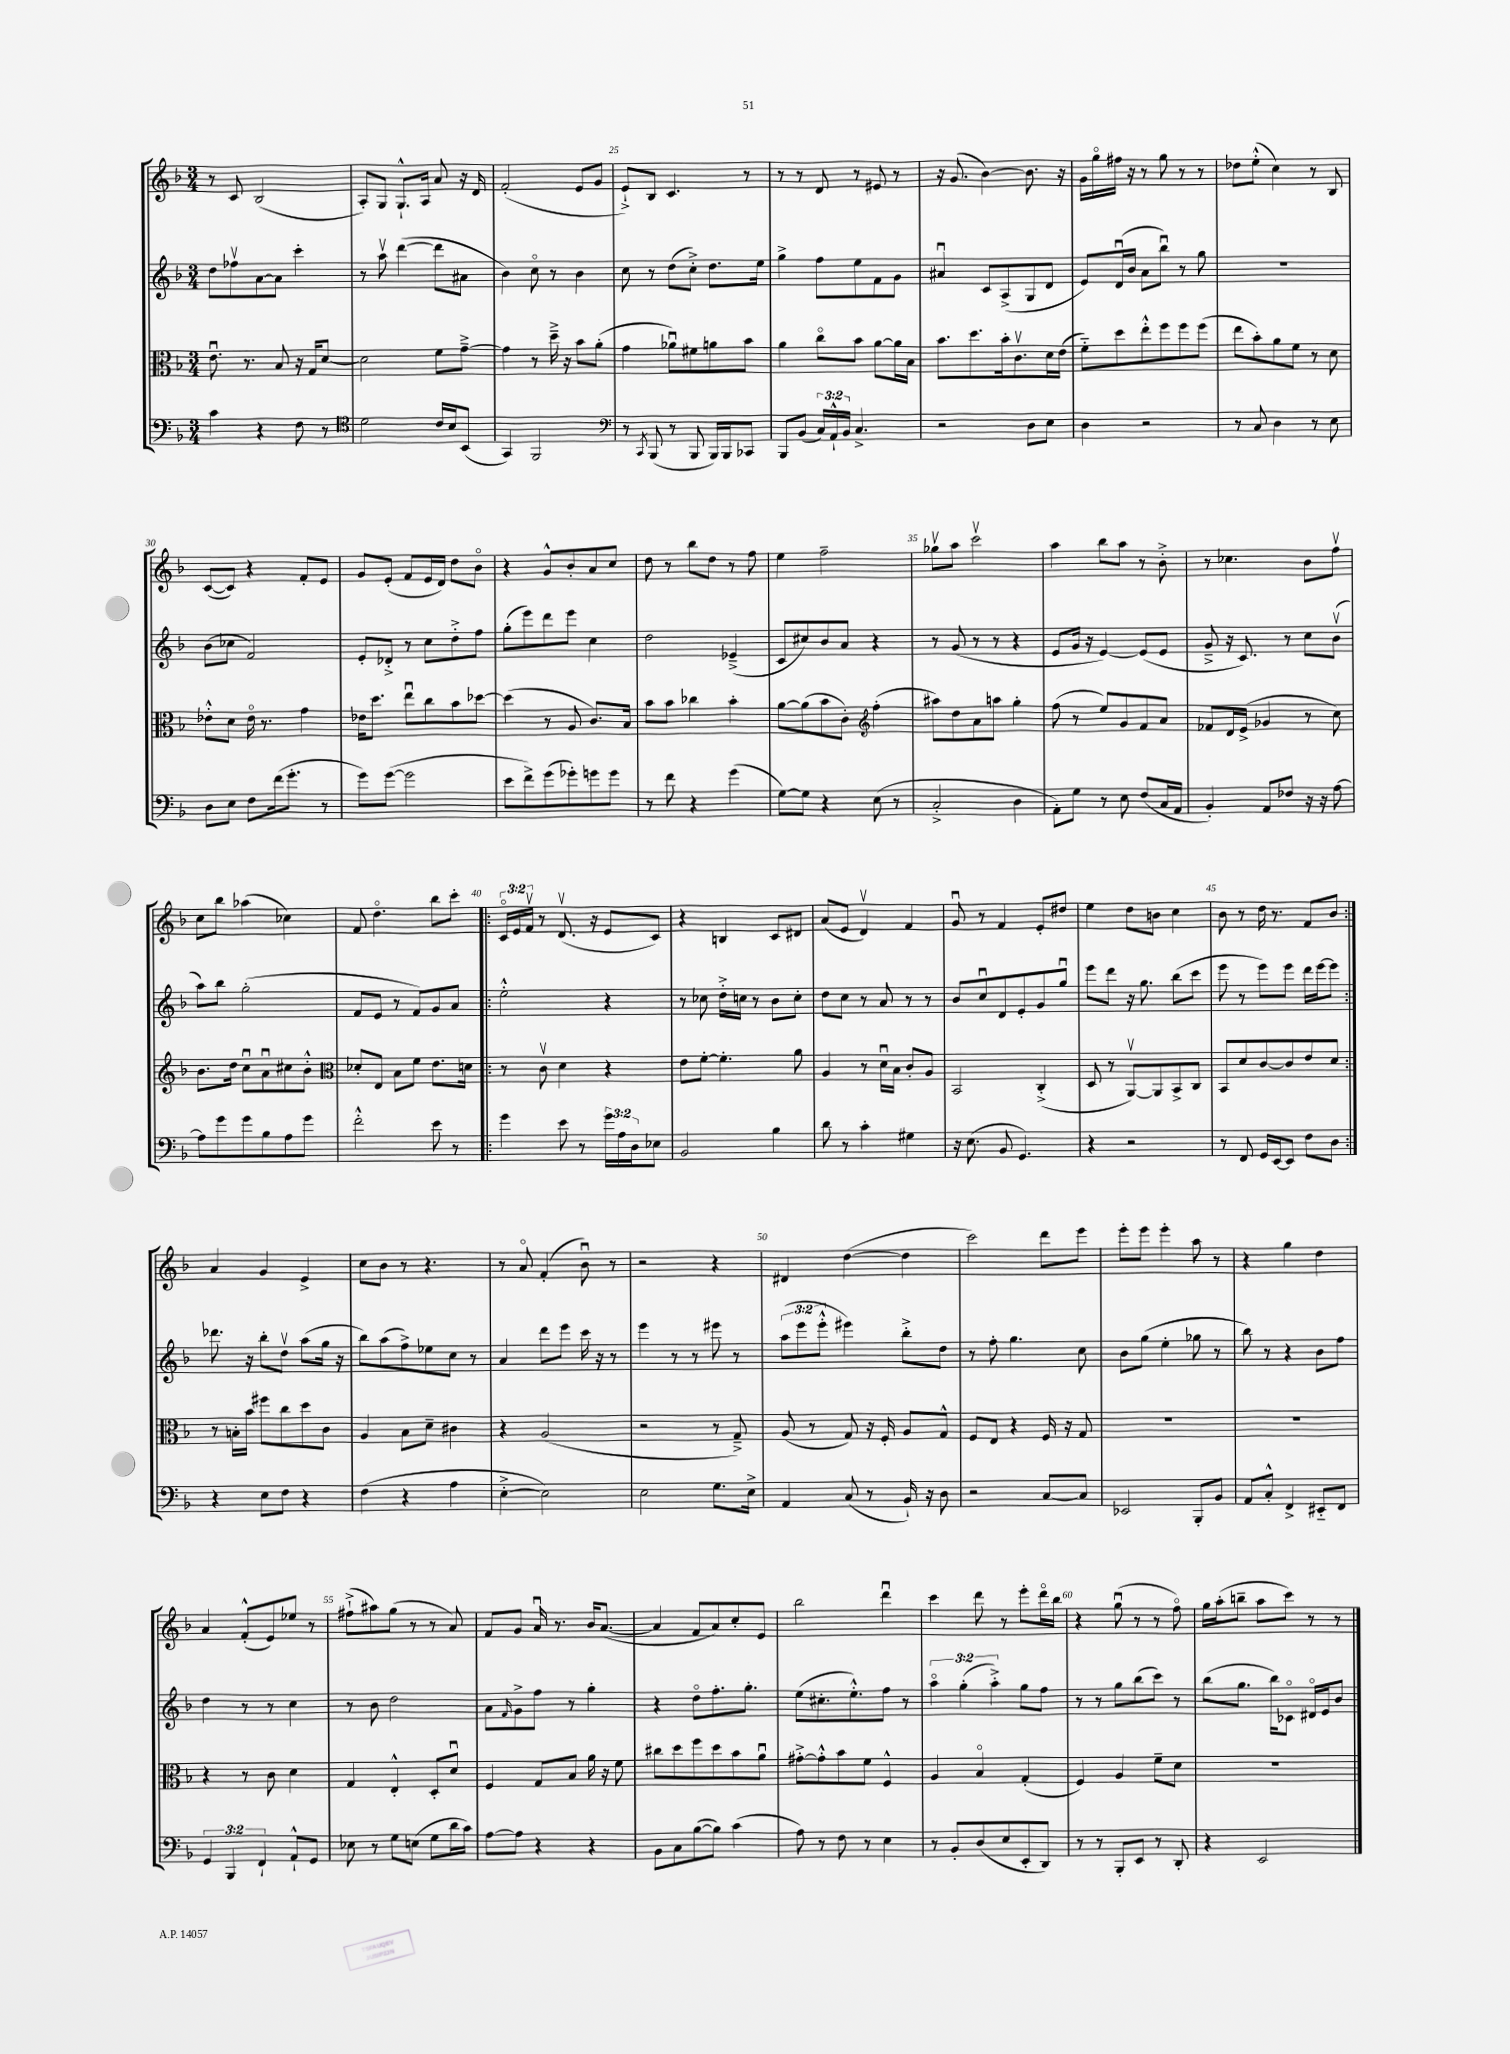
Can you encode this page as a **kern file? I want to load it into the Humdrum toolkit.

**kern	**kern	**kern	**kern
*staff4	*staff3	*staff2	*staff1
*clefF4	*clefC3	*clefG2	*clefG2
*k[b-]	*k[b-]	*k[b-]	*k[b-]
*M3/4	*M3/4	*M3/4	*M3/4
4c	8.eu	8dd	8r
.	.	8ff-v	8c
.	8.r	.	.
4r	.	[8a	(2B-
.	8B-	8a]	.
8F	16r	4ccc'	.
.	16G	.	.
8r	[8d	.	.
=	=	=	=
*clefC4	*	*	*
2d	2d]	8r	8A')
.	.	8aav	8G
.	.	([4ddd	8.G`^^
.	.	.	16A
16c	8f	8ddd]	8a
16B-	.	.	.
(8BB-	[8g~^	8a#	16r
.	.	.	16d
=	=	=	=
4GG)	4g]	4b-)	(2f'
2FF	8r	8cco	.
.	16dd~^	8r	.
.	16r	.	.
.	8b-	4b-	8e
.	(8a'	.	8g
=	=	=	=
*clefF4	*	*	*
8r	4g	8cc	8e`^)
8qCC	.	.	.
(8BBB-	.	8r	8B-
8r	8a-u)	(8dd	4.c
8BBB-	8f#	8cc'^)	.
16BBB-)	8a	8.dd	.
16BBB-	.	.	.
8CC-	8b-	.	8r
.	.	16ee	.
=	=	=	=
8BBB-	4a	4gg^	8r
(8BB-	.	.	8r
24C)	8cco	8ff	8d
24AA`^^	.	.	.
24BB-	.	.	.
4.C^	8b-	8ee	8r
.	[8a	8f	8e#
.	16a]	8g	8r
.	16B-	.	.
=	=	=	=
2r	8.b-	4a#u	16r
.	.	.	(8.g
.	8.dd	.	.
.	.	8c	[4b-)
.	16b-'	(8A^	.
.	8.cv	.	.
8D	.	8G	8.b-]
8E	16d	8d	.
.	(16e	.	16r
=	=	=	=
4D	8f'~)	8e)	16g
.	.	.	16ggo
.	8dd	(16du	16ff#
.	.	16b-	16r
2r	8ee'^^	8a	8r
.	8ff	8bb-u)	8gg
.	8ff	8r	8r
.	(8ff	8gg	8r
=	=	=	=
8r	8ee	2.r	8dd-
8C	8b-')	.	(8ee'^^
4D	8a	.	4cc)
.	8f	.	.
8r	8r	.	8r
8E	8d	.	8B-
=	=	=	=
8D	8e-'^^	(8b-	([8c
8E	8d	8cc-	8c])
8F	16e-o	2f)	4r
.	8.r	.	.
(16f	.	.	.
8.g'	.	.	.
.	4g	.	8f'
8r	.	.	8e
=	=	=	=
8g)	16e-	8e'	8g
.	8.dd	.	.
([8g	.	8d-'^	(8e'
2g]	8eeu	8r	8f
.	8cc	8cc	16e
.	.	.	16d)
.	8b-	8dd'^	8dd
.	[8dd-	8ff	8b-o
=	=	=	=
8e	(4dd-]	(8gg'	4r
8f^)	.	8eee)	.
(8g	8r	8ddd	8g^^
8g-')	8A	8eee	8b-'
8g	8.c)	4cc	8a
8g	.	.	8cc
.	16B-	.	.
=	=	=	=
8r	8b-	2dd	8dd
8f	8b-	.	8r
4r	4cc-	.	8bb-
.	.	.	8dd
(4g	4b-'	(4e-~^	8r
.	.	.	8ff
=	=	=	=
[8G)	[8a	8c	4ee
8G]	(8a]	8cc#)	.
4r	8b-	8b-	2ff~
.	8c')	8a	.
*	*clefG2	*	*
(8E	(4ff'	4r	.
8r	.	.	.
=	=	=	=
2C'^	8aa#)	8r	8gg-v
.	8dd	(8g	8aa
.	8a	8r	2cccv
.	8aa	8r	.
4D	4gg'	4r	.
=	=	=	=
8AA')	(8ff	8e	4aa
8G	8r	16g	.
.	.	16r	.
8r	8ee)	[4e)	8bb-
8E	8g	.	8aa
(8F	8f	(8e]	8r
16C	8a	8e	8b-'^
16AA	.	.	.
=	=	=	=
4BB-')	8f-	8g~^	8r
.	16d	16r	4.cc-
.	(16e^	8.c)	.
8AA	4g-	.	.
8F-	.	8r	.
16r	8r	8cc	8b-
16r	.	.	.
[8A	8cc)	(8b-v	8ffv
=	=	=	=
8A]	8.b-	8aa)	8cc
8g	.	8bb-	8bb-
.	16dd	.	.
8g	8ccu	(2gg'	(4aa-
8B-	8au	.	.
8A	8cc#	.	4cc-)
8g	8b-'^^	.	.
=	=	=	=
*	*clefC3	*	*
2f'^^	8d-'	8f	8f
.	8E	8e	4.ddo
.	8B-	8r	.
.	8f	8f)	.
8e	8.e	8g	8bb-
8r	.	8a	8ccc'
.	16d	.	.
=!|:	=!|:	=!|:	=!|:
4g	8r	2ee'^^	24co
.	.	.	24e
.	.	.	24fv
.	8cv	.	8r
8e	4d	.	(8.dv
8r	.	.	.
.	.	.	16r
24g	4r	4r	8e
24A	.	.	.
24D	.	.	.
8E-	.	.	8c)
=	=	=	=
2BB-	8e	8r	4r
.	[8f'	8cc-	.
.	4.f']	16dd'^	4B
.	.	16cc	.
.	.	8r	.
4B-	.	8b-	8c
.	8a	8cc'	8d#
=	=	=	=
8d	4A	8dd	(8a
8r	.	8cc	8e
4c'	8r	8r	4dv)
.	16du	8a	.
.	16B-	.	.
4G#	8c'	8r	4f
.	8A	8r	.
=	=	=	=
16r	2BB-	8b-	8gu
(8.E	.	.	.
.	.	8ccu	8r
8BB-	.	8d	4f
4.GG)	.	8e'	.
.	(4C'^	8g	8e'
.	.	8ggu	8dd#
=	=	=	=
4r	8D	8eee	4ee
.	8r	8ddd	.
2r	[8AAv)	16r	8dd
.	.	8.gg	.
.	8AA]	.	8b
.	8BB-^	(8bb-	4cc
.	8C	8ccc	.
=	=	=	=
8r	8BB-	8eee	8b-
8FF	8d	8r	8r
16GG	[8c	8eee)	16dd
[16EE	.	.	8.r
8EE]	8c]	8eee	.
8F	8e	16ddd	8f
.	.	[16eee	.
8D	8d	8eee]	8b-
=:|!	=:|!	=:|!	=:|!
4r	8r	8.ddd-	4a
.	16B'	.	.
.	16b-	16r	.
8E	8ff#	8bb-'	4g
8F	8cc	8ddv	.
4r	8dd	(8aa	4e^
.	8c	16gg	.
.	.	16r	.
=	=	=	=
(4F	4A	8bb-)	8cc
.	.	(8aa	8b-
4r	8B-	8ff^)	8r
.	8d~	8ee-	4.r
4A	4c#	8cc	.
.	.	8r	.
=	=	=	=
[4E'^	4r	4a	8r
.	.	.	8ao
2E])	(2A	8ddd	(4f'
.	.	8eee	.
.	.	16ccc	8b-u)
.	.	16r	.
.	.	8r	8r
=	=	=	=
2E	2r	4eee	2r
.	.	8r	.
.	.	8r	.
8.G	8r	8eee#	4r
.	8G~^)	8r	.
16E^	.	.	.
=	=	=	=
4AA	(8A	(12aa	4d#
.	.	12eee	.
.	8r	.	.
.	.	12eee'^^	.
(8C	8G)	4eee#)	([4dd
8r	16r	.	.
.	16F'	.	.
16BB-`)	8A	8bb-'^	4dd]
16r	.	.	.
8D	8G^^	8dd	.
=	=	=	=
2r	8F	8r	2ccc)
.	8E	8ff'	.
.	4r	4.gg	.
[8C	16F	.	8ddd
.	16r	.	.
8C]	8G	8cc	8eee
=	=	=	=
2EE-	2.r	8b-	8eee'
.	.	(8gg	8eee
.	.	4ee'	4eee'
8BBB-'	.	8gg-	8aa
8BB-	.	8r	8r
=	=	=	=
8AA	2.r	8bb-)	4r
8C'^^	.	8r	.
4FF^	.	4r	4gg
8EE#'~	.	8b-	4dd
8FF	.	8ff	.
=	=	=	=
6GG	4r	4dd	4a
6BBB-	.	.	.
.	8r	8r	(8f'^^
6FF`	.	.	.
.	8c	8r	8e)
8AA`^^	4d	4cc	8ee-
8GG	.	.	8r
=	=	=	=
8E-	4G	8r	(8ff#`^
8r	.	8b-	8aa#)
8G	4E'^^	2dd	(8gg
(8E	.	.	8r
8G	8D'	.	8r
16d	8du	.	8a)
16c)	.	.	.
=	=	=	=
[8A	4F	8a	8f
.	.	16qqf	.
8A]	.	8g^	8g
4r	8G	8ff	16au
.	.	.	8.r
.	8B-	8r	.
4r	16a	4gg'	16b-
.	16r	.	([8.a
.	8f	.	.
=	=	=	=
8BB-	8cc#	4r	4a]
8C	8dd	.	.
([8B-	8ff	8ddo	8f
8B-])	8dd	8.ff'	8a)
(4c	8b-	.	8cc'
.	.	8.gg'	.
.	8au	.	8e
=	=	=	=
8A)	[8g#'^	(8ee	2bb-
8r	8g#'^^]	8.cc#'	.
8F	8b-	.	.
.	.	8.ee'^^)	.
8r	8f	.	.
4E	4F^^	8ff	4dddu
.	.	8r	.
=	=	=	=
8r	4A	6aao	4ccc
8BB-'	.	.	.
.	.	(6gg'	.
(8D	4B-o	.	8ddd
.	.	6aa'^)	.
8E	.	.	8r
8EE'	(4G'	8gg	8eee'
8DD)	.	8ff	16dddo
.	.	.	16bb-
=	=	=	=
8r	4F)	8r	4r
8r	.	8r	.
8BBB-'	4A	8gg	(8ggu
8EE	.	(8bb-	8r
8r	8f~	8ccc)	8r
8DD'	8d	8r	8ffo)
=	=	=	=
4r	2.r	(8bb-	16gg
.	.	.	(16aa'
.	.	8.gg	8bb~
2EE	.	.	8aa
.	.	16bb-)	.
.	.	8c-o	8ccc)
.	.	16d#o	8r
.	.	16e	.
.	.	8b-	8r
==	==	==	==
*-	*-	*-	*-
